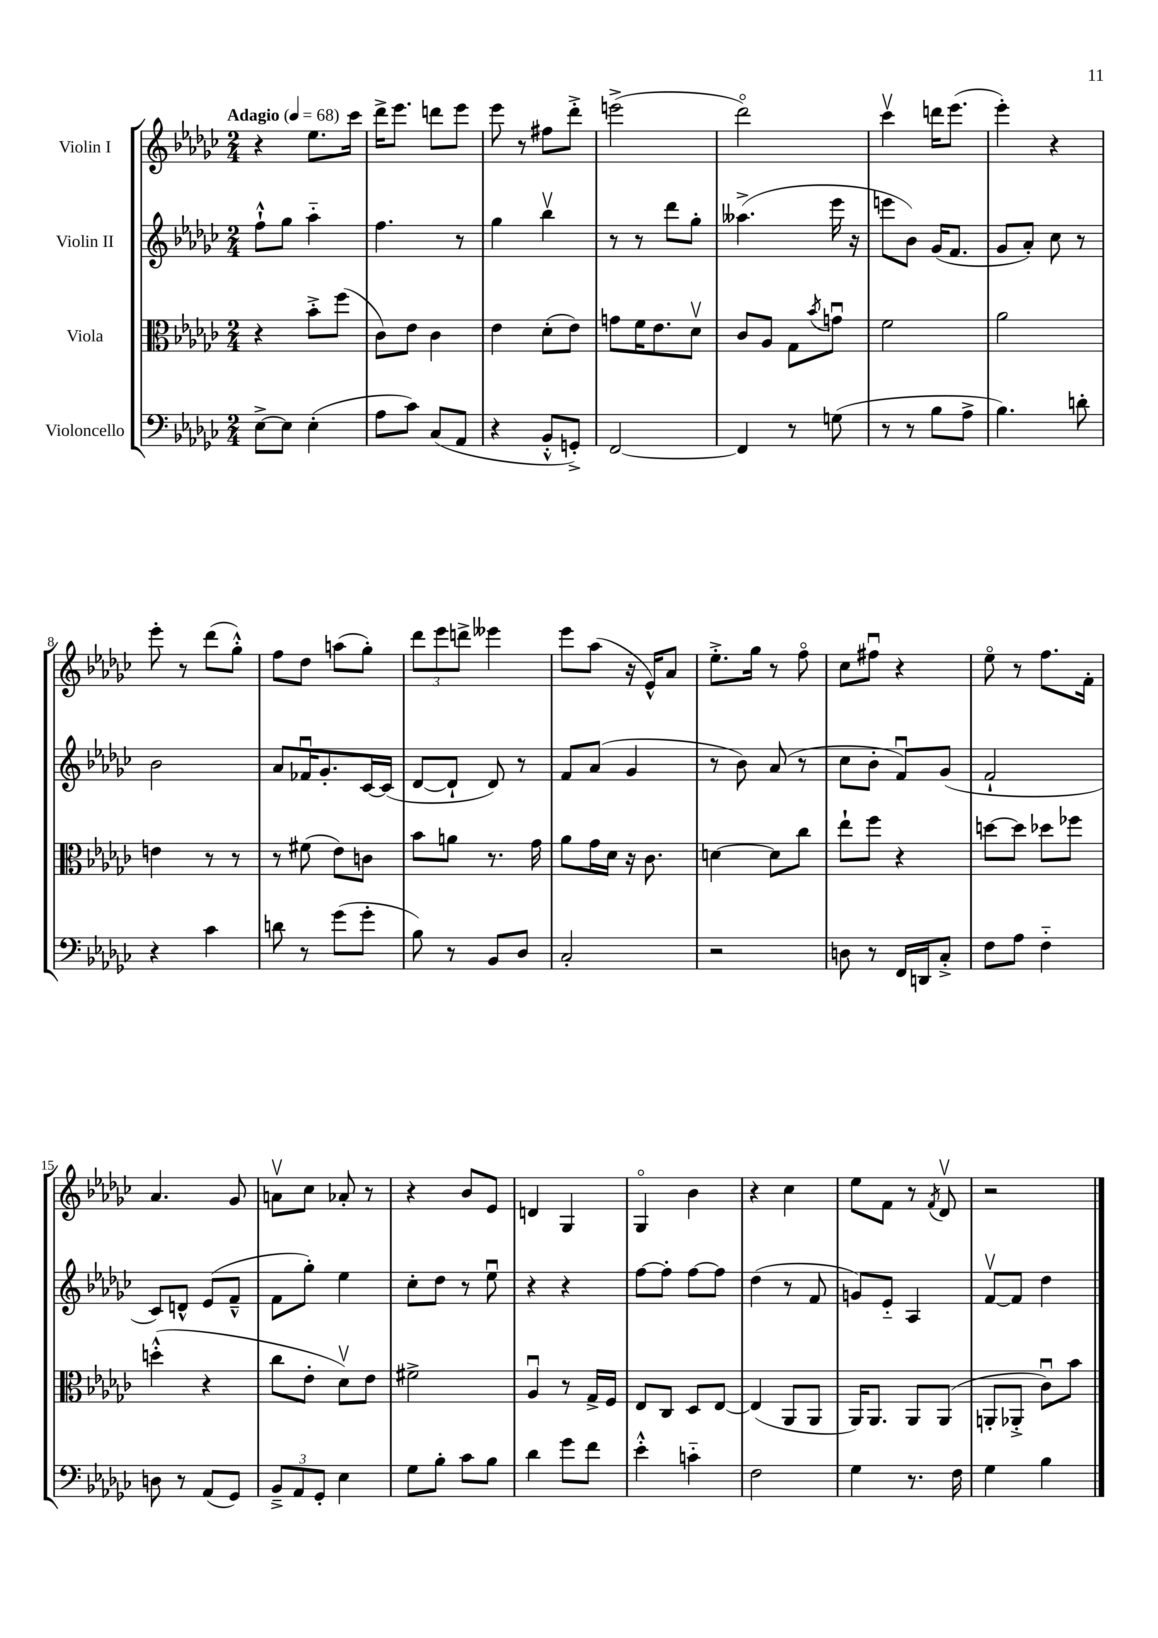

**kern	**kern	**kern	**kern
*staff4	*staff3	*staff2	*staff1
*clefF4	*clefC3	*clefG2	*clefG2
*k[b-e-a-d-g-c-]	*k[b-e-a-d-g-c-]	*k[b-e-a-d-g-c-]	*k[b-e-a-d-g-c-]
*M2/4	*M2/4	*M2/4	*M2/4
*MM68	*MM68	*MM68	*MM68
[8E-^	4r	8ff`^^	4r
8E-]	.	8gg-	.
(4E-'	8b-'^	4aa-'~	8.ee-
.	(8ff	.	.
.	.	.	16ccc-
=	=	=	=
8A-	8c-)	4.ff	16ddd-^
.	.	.	8.eee-
8c-)	8e-	.	.
(8C-	4c-	.	8ddd
8AA-	.	8r	8eee-
=	=	=	=
4r	4e-	4gg-	8eee-
.	.	.	8r
8BB-'^^	(8d-'	4bb-v	8ff#
8GG'^)	8e-)	.	8ddd-'^
=	=	=	=
[2FF	8g	8r	(2eee^
.	16f	8r	.
.	8.e-	.	.
.	.	8ddd-	.
.	8d-v	8gg-'	.
=	=	=	=
4FF]	8c-	(4.aa--^	2ddd-o)
.	8A-	.	.
8r	8G-	.	.
.	8qb-	.	.
(8G	8gu	16eee-	.
.	.	16r	.
=	=	=	=
8r	2f	8eee	4ccc-v
8r	.	8b-)	.
8B-	.	(16g-	16ddd
.	.	8.f	(8.eee-
8A-^	.	.	.
=	=	=	=
4.B-)	2a-	8g-	4eee-')
.	.	8a-')	.
.	.	8cc-	4r
8d'	.	8r	.
=	=	=	=
4r	4e	2b-	8eee-'
.	.	.	8r
4c-	8r	.	(8ddd-
.	8r	.	8gg-'^^)
=	=	=	=
8d	8r	8a-	8ff
8r	(8f#	16f-u	8dd-
.	.	8.g-'	.
(8g-	8e-)	.	(8aa
8g-'	8c	[16c-	8gg-')
.	.	(16c-]	.
=	=	=	=
8B-)	8b-	[8d-	12ddd-
.	.	.	12eee-
8r	8a	8d-`]	.
.	.	.	12ddd^
8BB-	8.r	8d-)	4eee--
8D-	.	8r	.
.	16g-	.	.
=	=	=	=
2C-'	8a-	8f	8eee-
.	16g-	(8a-	(8aa-
.	16d-	.	.
.	16r	4g-	16r
.	8.c-	.	16e-^^)
.	.	.	8a-
=	=	=	=
2r	[4d	8r	8.ee-'^
.	.	8b-)	.
.	.	.	16gg-
.	8d]	(8a-	8r
.	8cc-	8r	8ffo
=	=	=	=
8D	8ee-`	8cc-	8cc-
8r	8ff	8b-'	8ff#u
16FF	4r	8fu)	4r
16DD	.	.	.
8C-'^	.	(8g-	.
=	=	=	=
8F	[8dd	2f`	8ee-o
8A-	8dd]	.	8r
4F'~	8dd-	.	8.ff
.	8ff-	.	.
.	.	.	16f'
=	=	=	=
8D	(4dd'^^	8c-)	4.a-
8r	.	8d^^	.
(8AA-	4r	(8e-	.
8GG-)	.	8f~^^	8g-
=	=	=	=
12BB-~^	8cc-	8f	8av
12AA-	.	.	.
.	8e-'	8gg-')	8cc-
12GG-'	.	.	.
4E-	8d-v)	4ee-	8a-'
.	8e-	.	8r
=	=	=	=
8G-	2f#^	8cc-'	4r
8B-'	.	8dd-	.
8c-	.	8r	8b-
8B-	.	8ee-u	8e-
=	=	=	=
4d-	4A-u	4r	4d
8g-	8r	4r	4G-
8f	16G-^	.	.
.	16F	.	.
=	=	=	=
4e-'^^	8E-	[8ff	4G-o
.	8C-	8ff']	.
4c'~	8D-	[8ff	4b-
.	[8E-	8ff]	.
=	=	=	=
2F	(4E-]	(4dd-	4r
.	8AA-	8r	4cc-
.	8AA-	8f	.
=	=	=	=
4G-	16AA-)	8g)	8ee-
.	8.AA-	.	.
.	.	8e-'~	8f
8.r	8AA-	4A-	8r
.	.	.	8qf
.	(8AA-	.	8d-v
16F	.	.	.
=	=	=	=
4G-	8AA'	[8fv	2r
.	8AA-'^	8f]	.
4B-	8c-u)	4dd-	.
.	8b-	.	.
==	==	==	==
*-	*-	*-	*-
